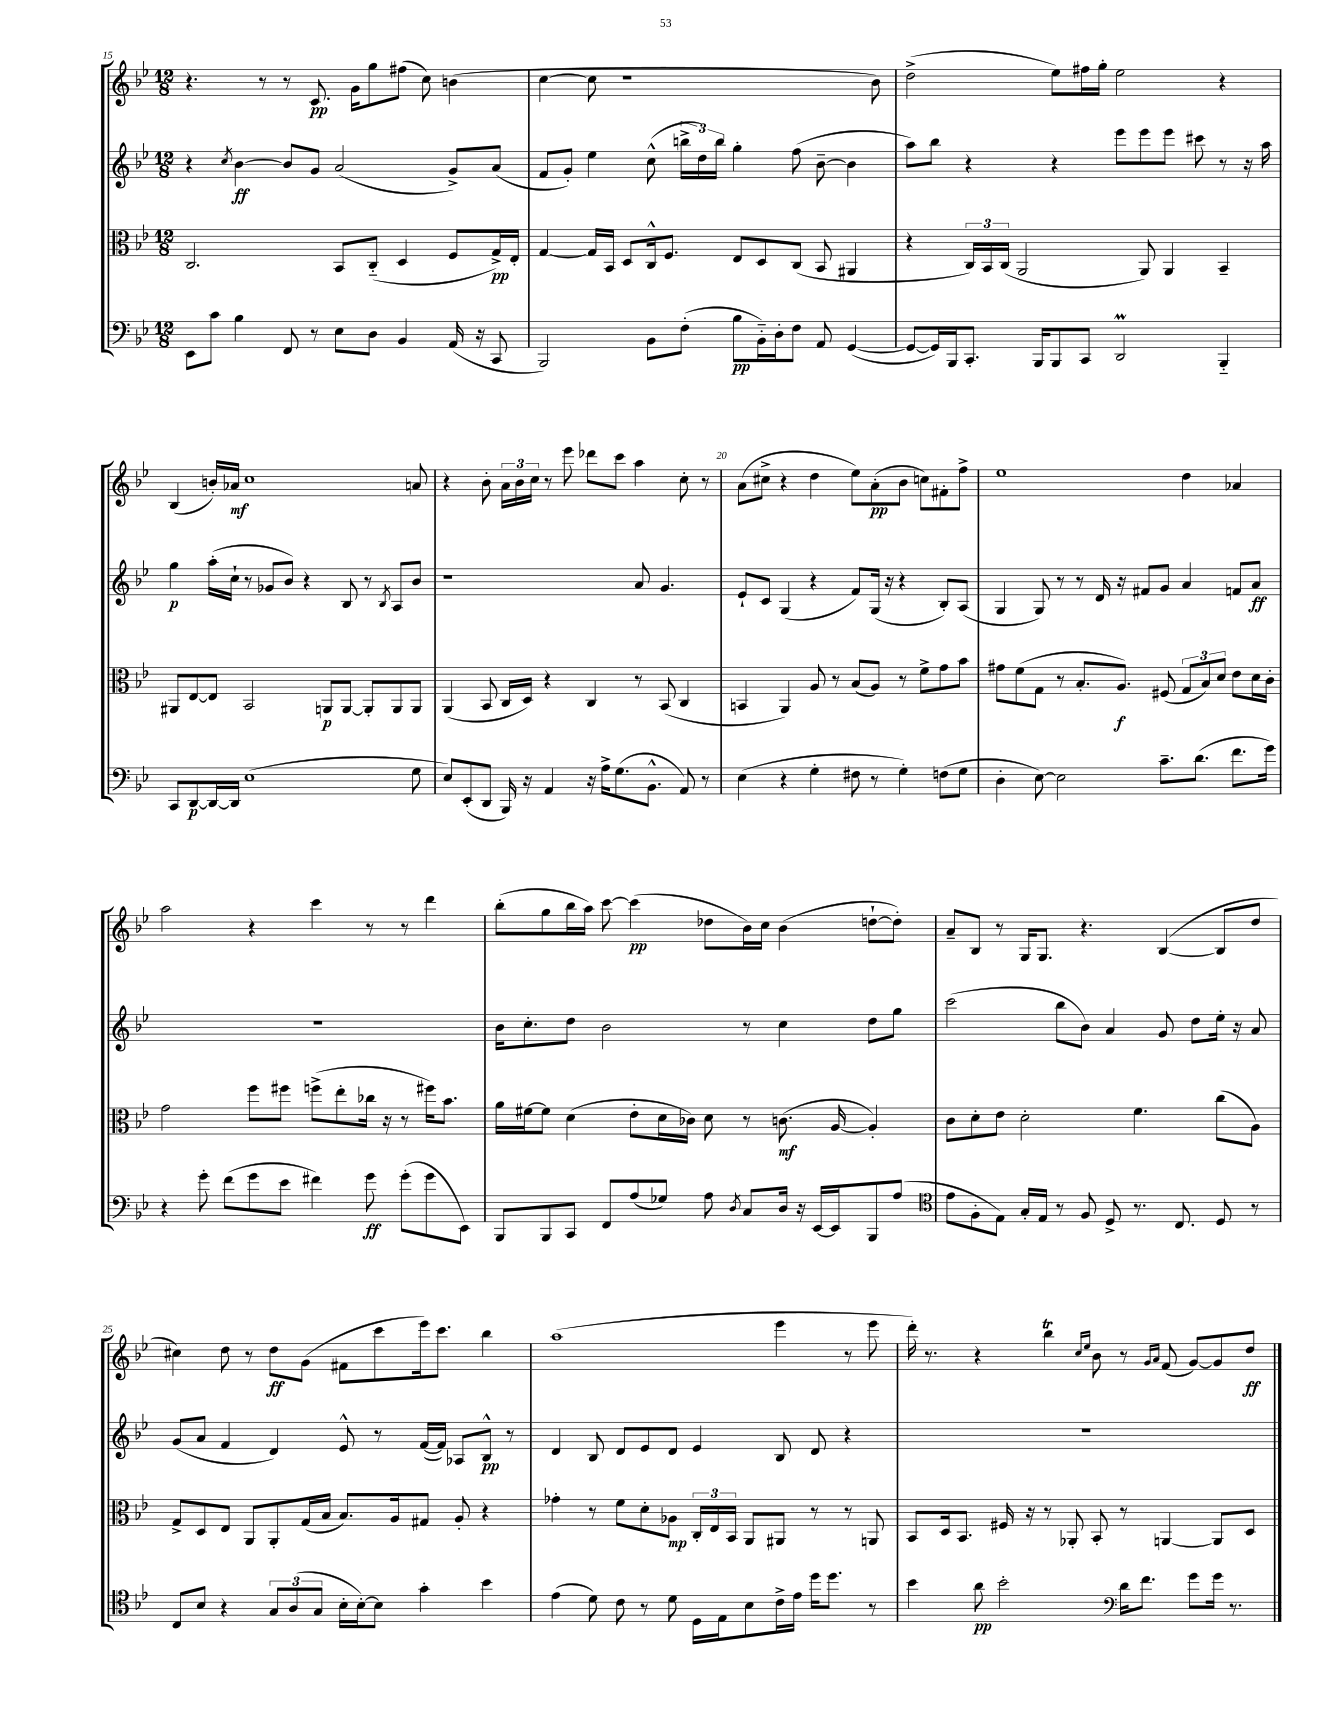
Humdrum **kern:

**kern	**kern	**kern	**kern
*staff4	*staff3	*staff2	*staff1
*clefF4	*clefC3	*clefG2	*clefG2
*k[b-e-]	*k[b-e-]	*k[b-e-]	*k[b-e-]
*M12/8	*M12/8	*M12/8	*M12/8
8EE-	2.C	4r	4.r
8c	.	.	.
.	.	8qcc	.
4B-	.	[4b-	.
.	.	.	8r
8FF	.	8b-]	8r
8r	.	8g	8.c
8E-	8BB-	(2a	.
.	.	.	16g
8D	(8C'~	.	8gg
4BB-	4D	.	(8ff#
.	.	.	8cc)
(16AA	8F	8g^)	(4b
16r	.	.	.
8CC	16G^)	(8a	.
.	16E-'	.	.
=	=	=	=
2BBB-)	[4G	8f	[4cc
.	.	8g')	.
.	16G]	4ee-	8cc]
.	16BB-	.	.
.	8D	.	1r
8BB-	16C^^	(8cc^^	.
.	8.F	.	.
(8F'	.	24bb^	.
.	.	24dd)	.
.	.	24bb	.
8B-	8E-	4gg'	.
16BB-'~)	8D	.	.
16D'	.	.	.
8F	(8C	(8ff	.
8AA	8BB-	[8b-~	.
([4GG	4AA#	4b-]	.
.	.	.	8b-)
=	=	=	=
8GG_	4r	8aa)	(2dd^
16GG])	.	8bb-	.
16BBB-	.	.	.
8.CC'	24C)	4r	.
.	24BB-	.	.
.	(24C	.	.
.	2AA	.	.
16BBB-	.	.	.
8BBB-	.	4r	8ee-)
8CC	.	.	16ff#
.	.	.	16gg'
2DD	.	8eee-	2ee-
.	8AA)	8eee-	.
.	4AA	8eee-	.
.	.	8ccc#	.
4BBB-'~	4BB-~	8r	4r
.	.	16r	.
.	.	16aa	.
=	=	=	=
8CC	8AA#	4gg	(4B-
[8DD	[8E-	.	.
16DD_	8E-]	(16aa'	16b')
16DD]	.	16cc`	16a-
(1E-	2BB-	8r	1cc
.	.	8g-	.
.	.	8b-)	.
.	.	4r	.
.	8AA	.	.
.	[8AA	8B-	.
.	8AA']	8r	.
.	.	8qB-	.
.	8AA	8A	.
8G	8AA	8b-	8a
=	=	=	=
8E-)	(4AA	1r	4r
(8EE-'	.	.	.
8DD	8BB-	.	8b-'
16BBB-)	16C	.	24a
.	.	.	24b-
16r	16D)	.	.
.	.	.	24cc
4AA	4r	.	8r
.	.	.	8eee-
16r	4C	.	8ddd-
16A^	.	.	.
(8.G	.	.	8ccc
.	8r	8a	4aa
8.BB-^^	.	.	.
.	(8BB-	4.g	.
8AA)	4C	.	8cc'
8r	.	.	8r
=	=	=	=
(4E-	4BB	8e-`	(8a
.	.	8c	8cc#^
4r	4AA)	(4G	4r
4G'	8A	4r	4dd
.	8r	.	.
8F#	(8B-	8f)	8ee-)
8r	8A)	(16G	(8a'
.	.	16r	.
4G')	8r	4r	8b-
.	8f^	.	8cc)
(8F	8g	8B-')	8f#'
8G	8b-	(8A	8ff^
=	=	=	=
4D'	8g#	4G	1ee-
.	(8f	.	.
[8E-)	8G	8G)	.
2E-]	8r	8r	.
.	8.B-'	8r	.
.	.	16d	.
.	8.A)	16r	.
.	.	8f#	.
8.c~	(8F#	8g	.
.	12G	4a	4dd
(8.d	.	.	.
.	12B-)	.	.
.	12d	.	.
8.f	8e-	8f	4a-
.	16d	8a	.
16g)	16c'	.	.
=	=	=	=
4r	2g	1.r	2aa
8g'	.	.	.
(8f	.	.	.
8g	8ff	.	4r
8e-	8ff#	.	.
4f#)	(8ff^	.	4ccc
.	8ee-'	.	.
8g	16cc-	.	8r
.	16r	.	.
(8g'	8r	.	8r
8g	16ff#)	.	4ddd
.	8.b-	.	.
8EE-)	.	.	.
=	=	=	=
8BBB-	16a	16b-	(8bb-'
.	[16f#	8.cc'	.
8BBB-	8f#]	.	8gg
8CC	(4d	8dd	16bb-
.	.	.	16aa)
8FF	.	2b-	[8ccc
(8A	8e-'	.	(4ccc]
8G-)	16d	.	.
.	16c-)	.	.
8A	8d	.	8dd-
8qD	.	.	.
8C	8r	8r	16b-)
.	.	.	16cc
16D	(8.c	4cc	(4b-
16r	.	.	.
[16EE-	.	.	.
16EE-]	[16A	.	.
8BBB-	4A'])	8dd	[8dd`
(8A	.	8gg	8dd'])
=	=	=	=
*clefC4	*	*	*
8e-	8c	(2ccc	8a~
8F'	8d'	.	8B-
8E-)	8e-	.	8r
16G'	2d'	.	16G
16E-	.	.	8.G
8r	.	8bb-	.
8F	.	8b-)	4.r
8D^	.	4a	.
8.r	4.f	.	.
.	.	8g	([4B-
8.C	.	.	.
.	.	8dd	.
8D	(8cc	16ee-'	8B-]
.	.	16r	.
8r	8A)	8a	8dd
=	=	=	=
8C	8G^	(8g	4cc#)
8B-	8D	8a	.
4r	8E-	4f	8dd
.	8AA	.	8r
12G	8AA'	4d)	8dd
(12A	.	.	.
.	(16G	.	(8g
12G	.	.	.
.	16B-	.	.
16B-'	8.B-)	8e-^^	8f#
[16B-')	.	.	.
8B-]	.	8r	8ccc
.	16A	.	.
4g'	8G#	([16f	16eee-)
.	.	16f])	8.ccc
.	8A'	8A-	.
4b-	4r	8B-^^	4bb-
.	.	8r	.
=	=	=	=
(4e-	4g-'	4d	(1aa
8d)	8r	8B-	.
8c	8f	8d	.
8r	8d'	8e-	.
8d	8A-	8d	.
16D	24C'	4e-	.
.	24E-	.	.
16E-	.	.	.
.	24BB-	.	.
8B-	8AA	.	.
16c^	8AA#	8B-	4eee-
16e-	.	.	.
16dd	8r	8d	.
8.dd	.	.	.
.	8r	4r	8r
8r	8AA	.	8eee-
=	=	=	=
4b-	8BB-	1.r	16ddd')
.	.	.	8.r
.	16D	.	.
.	8.BB-	.	.
8a	.	.	4r
2b-'	16F#	.	.
.	16r	.	.
.	8r	.	4bb-
.	8AA-'	.	.
.	.	.	16qqcc
.	.	.	16qqee-
.	8BB-'	.	8b-
*clefF4	*	*	*
16d	8r	.	8r
8.f	.	.	.
.	.	.	16qqg
.	.	.	16qqa
.	[4AA	.	(8f
8g	.	.	[8g)
16g	8AA]	.	8g]
8.r	.	.	.
.	8D	.	8dd
==	==	==	==
*-	*-	*-	*-
